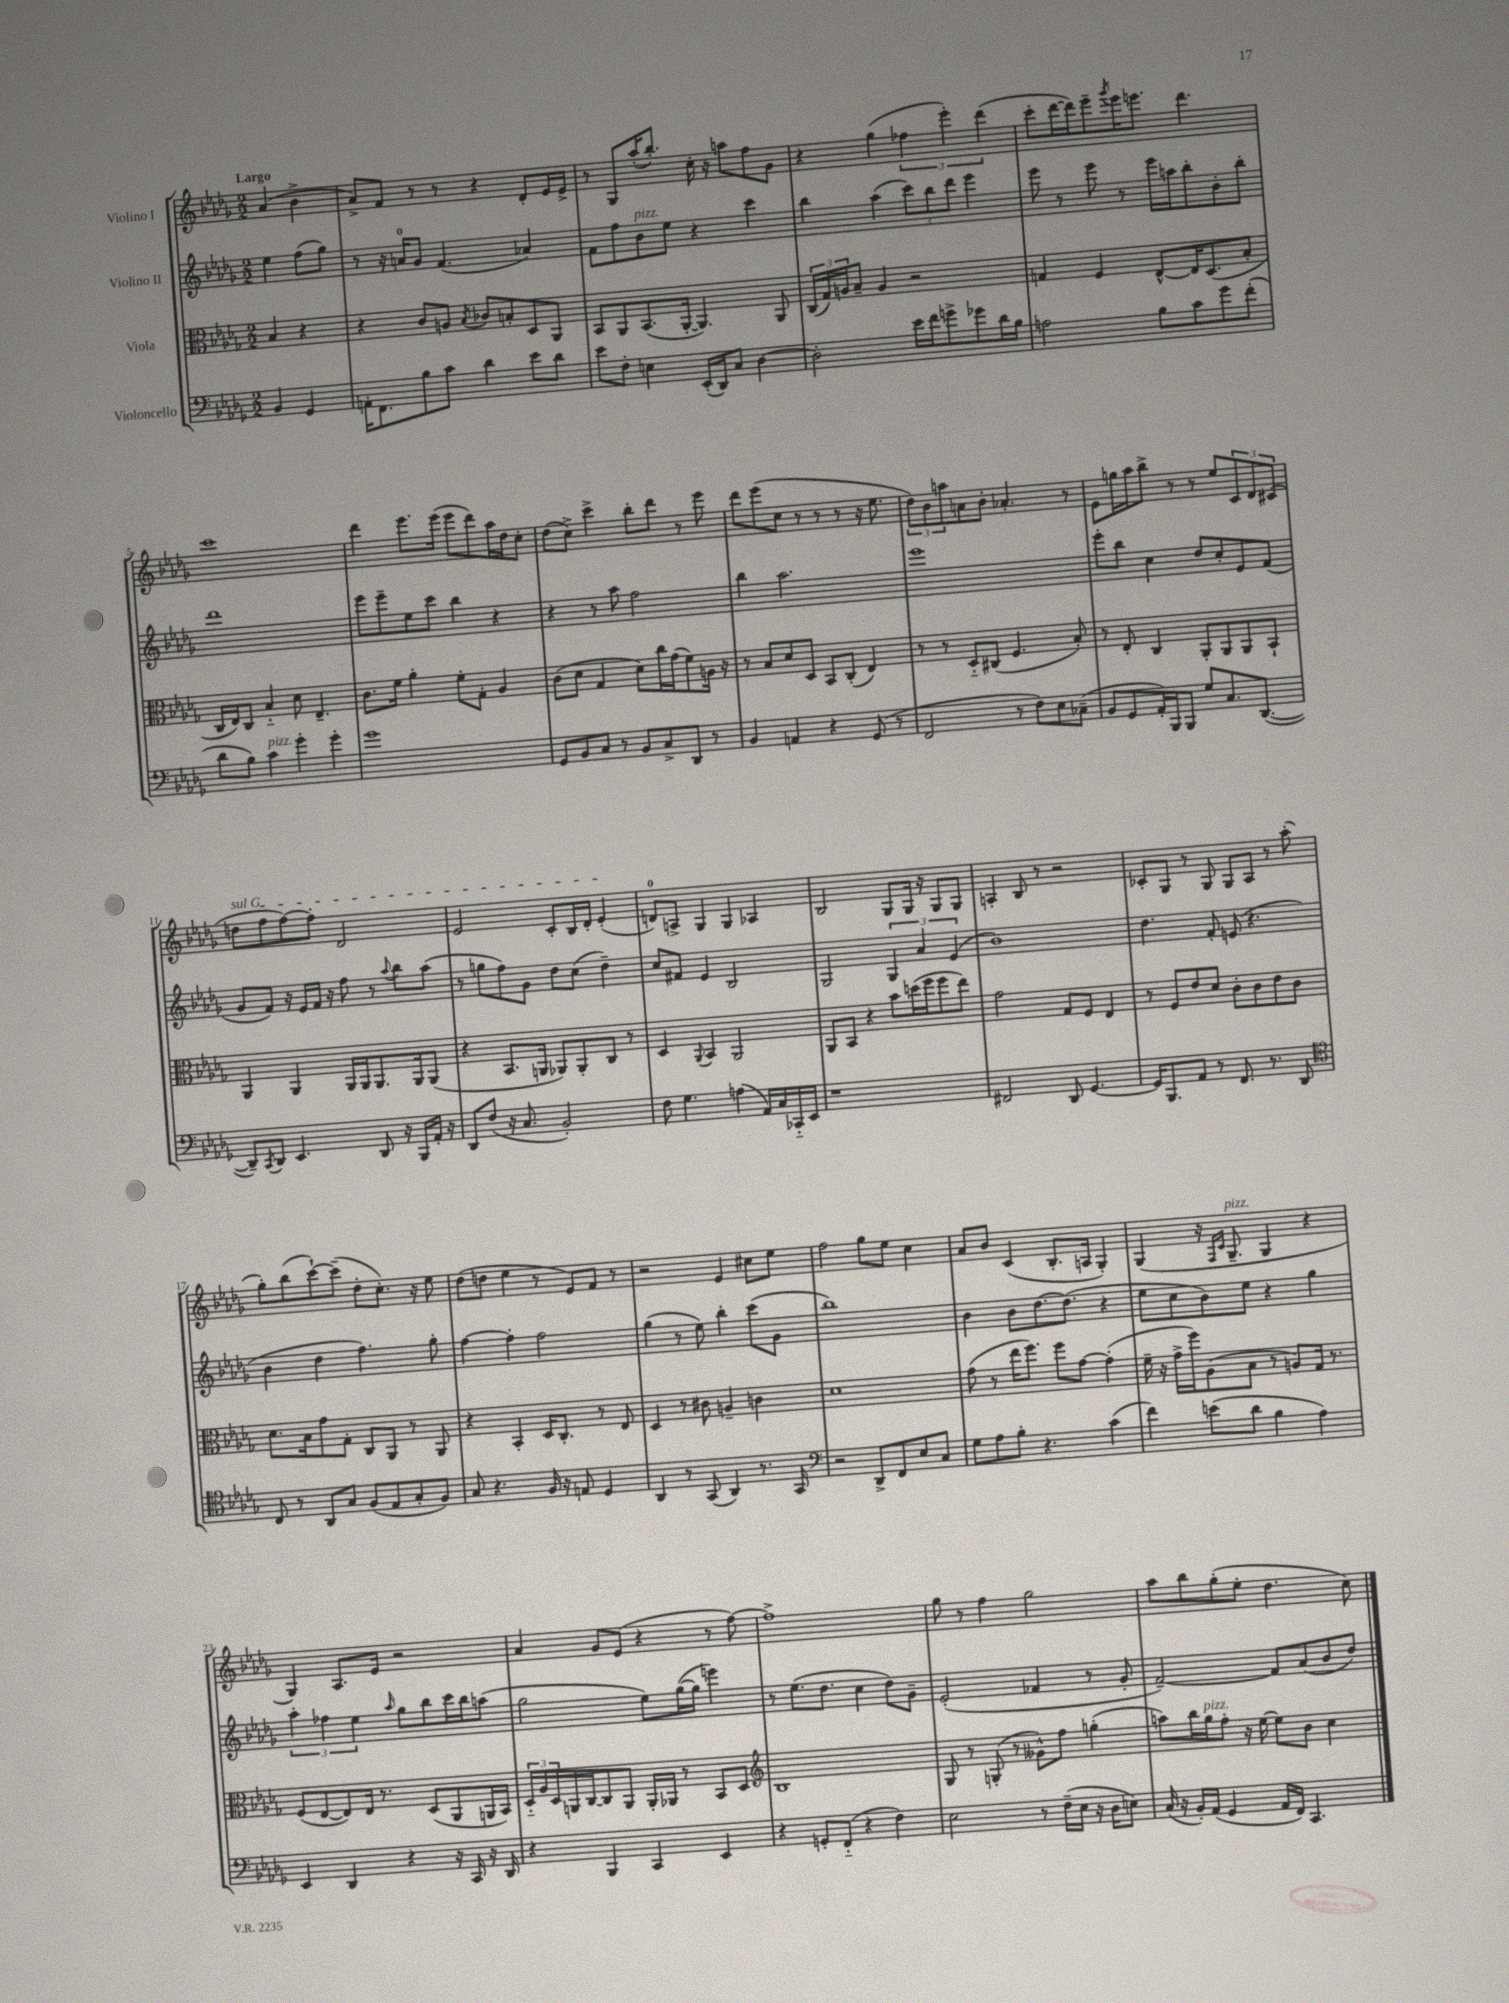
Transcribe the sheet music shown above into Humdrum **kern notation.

**kern	**kern	**kern	**kern
*staff4	*staff3	*staff2	*staff1
*clefF4	*clefC3	*clefG2	*clefG2
*k[b-e-a-d-g-]	*k[b-e-a-d-g-]	*k[b-e-a-d-g-]	*k[b-e-a-d-g-]
*M2/2	*M2/2	*M2/2	*M2/2
4BB-	4B-	4ee-	(4a-
4GG-	4r	(8ff	4b-^
.	.	8gg-)	.
=	=	=	=
16AA'	4r	8r	8a-^)
8.FF	.	.	.
.	.	16r	8f
.	.	16a	.
8B-	8c	8g-	8r
8c	8A	(4.f	8r
.	8qB-	.	.
4d-	8c-	.	4r
.	8B'	.	.
8e-	8D-	4a-)	8d-'
8d-	8AA-	.	16e-
.	.	.	16e-^
=	=	=	=
8e-	8BB-	8f	8r
8F'	8AA-	8ff	8G-
4E	(8.BB-	8b-	(16aa-'
.	.	.	8.bb-')
.	.	8ee-	.
.	[16AA-'	.	.
(16EE-'	4.AA-])	4r	16cc'
16DD-)	.	.	16r
8C	.	.	8aa
[4D-	.	4ccc	8ff
.	8AA-	.	8g-
=	=	=	=
2D-']	(24C	4bb-	4r
.	24G-)	.	.
.	24A	.	.
.	8B-~	.	.
.	4A	(4aa-	(4gg-
16e-	2r	12ccc)	6ff-
16f	.	.	.
.	.	12bb-	.
8g^	.	.	.
.	.	12ddd-	6eee-')
8g-	.	4eee-	.
.	.	.	(6ddd-
16d-	.	.	.
16B-	.	.	.
=	=	=	=
2A	4G	8eee-	8ccc'
.	.	8r	[16ddd-
.	.	.	16ddd-])
.	4F	8eee-	8eee-~
.	.	.	8qggg-
.	.	8r	16eee-
.	.	.	8.eee
8B-	[8E-^^	16eee-	.
.	.	16aa	.
8c	16E-]	8bb-'	4.ddd-
.	(8.D-	.	.
8g-	.	8b-'	.
(8f'	8B-'	8bb-'	.
=	=	=	=
8d-	16C	1ddd-	1ccc
.	16E-)	.	.
8B-)	8C	.	.
4c	4B-'~	.	.
4g-'	8d-	.	.
.	4.E-~	.	.
4g-'	.	.	.
=	=	=	=
1g-	8.c	8eee-	4ddd-
.	.	8eee-~	.
.	16f	.	.
.	4a-'	8ee-	8.eee-
.	.	8ccc	.
.	.	.	(16eee-
.	8f'	4bb-	8eee-
.	8G-'	.	8ddd-)
.	4A-	4r	16aa-
.	.	.	16dd-
.	.	.	8cc'
=	=	=	=
8GG-	(8c	4r	(8dd-
8BB-	8d-	.	8cc^)
8C	4G-	8r	4ccc^
8r	.	8aa-	.
8BB-	8d-)	2ff	8bb-'
8C^	16cc	.	8ddd-
.	(16g-	.	.
8DD-	8f)	.	8r
8r	16A	.	8eee-
.	16r	.	.
=	=	=	=
4BB-	8r	4bb-	8ddd-
.	8B-	.	(8eee-
4AA	8d-	2.aa-	8cc
.	8D-	.	8r
4r	8BB-	.	8r
.	(8C'	.	8r
(8GG-	4E-)	.	16r
.	.	.	8.ee-
8r	.	.	.
=	=	=	=
2FF	8r	1eee-	12dd-)
.	.	.	12b-
.	8r	.	.
.	.	.	12aa
.	8D-'~	.	8a
.	(8C#	.	8b-'
8r	4.F	.	4.a-'
8F)	.	.	.
8E-	.	.	.
(8C-~	8B-')	.	8r
=	=	=	=
8BB-	8r	8eee-'	8e-
8GG-	8E-'	8bb-	16gg
.	.	.	16aa-
16AA-')	4C	4cc	8bb-^
16BBB-	.	.	.
8BBB-	.	.	8r
8G-	8AA-'	8dd-	8r
8.C	8AA-	8cc'	8ee-
.	8AA-	8e-	12c
([8.DD-	.	.	.
.	.	.	12d-
.	8BB-`	(8f	.
.	.	.	(12c#
=	=	=	=
8DD-~])	4AA-	8g-	8dd
8qCC	.	.	.
8DD-	.	8f)	8ff
4.EE-	4AA-	16r	[8ff)
.	.	16e-	.
.	.	16f	8ff']
.	.	16r	.
.	16AA-	8ff	2d-
.	16AA-	.	.
8DD-	8.AA-	8r	.
.	.	8qqaa-	.
16r	.	8bb-	.
16BBB-	16AA-	.	.
16AA-'	(8AA-	(8aa-	.
16r	.	.	.
=	=	=	=
8DD-	4r	8r	2e-
(8F	.	8gg	.
16r	8.BB-	8ff)	.
8.C	.	.	.
.	.	8g-	.
.	16AA	.	.
2BB-')	8AA-)	8dd-	8c'
.	8AA-'	(8cc	16B-
.	.	.	16d-'
.	8C	4dd-~)	(4e-'
.	8r	.	.
=	=	=	=
8F	4D-	8cc	8d)
4.G-	.	8f#	8A^
.	8qqAA-	.	.
.	4BB-	4e-	4G-
(4A	2AA-	2B-	4G-
16AA-)	.	.	4A-
16C	.	.	.
16CC-'~	.	.	.
16EE-	.	.	.
=	=	=	=
1r	8AA-	2G-	2B-
.	8BB-	.	.
.	4r	.	.
.	8b-	6G-	8G-
.	(16dd	.	16G-
.	.	6a-	.
.	16ff	.	16r
.	8ff	.	8G-
.	.	(6e-	.
.	8ee-)	.	8G-
=	=	=	=
2FF#	2g-	1b-)	4A'
.	.	.	8B-
.	.	.	8r
8DD-	8G-	.	2r
[4.GG-	8F	.	.
.	4E-	.	.
=	=	=	=
16GG-]	8r	4.dd-	8c-'
8.BBB-	.	.	.
.	8F	.	8G-
8AA-	8e-	.	8r
8r	8d-	8f'	8G-
8.FF	8c'	(8e	8G-
.	8c	4.r	8A-
8.r	.	.	.
.	8e-	.	8r
8DD-	8c	.	(8aa-'
=	=	=	=
*clefC4	*	*	*
8C	8.d-	4b-	8gg-')
8r	.	.	(8bb-
.	16B-	.	.
8AA-	8g-	4dd-	[8ccc`)
8G-	8G-'	.	(8ccc~]
(8F	8C	4.ff)	8dd-'
8E-	8AA-	.	8.cc')
8G-'	8r	.	.
.	.	.	16r
8F)	8AA-	8gg-'	8ee-
=	=	=	=
8G-	4r	[4ff	(8dd-
4.r	.	.	8dd
.	4BB-'	4ff']	4ee-
16F	16D-	2ff	8r
16r	8.C'	.	.
8E	.	.	8e-)
4D-	8r	.	8f
.	8E-	.	8r
=	=	=	=
4AA-	4D-	(4gg-	2r
8r	8r	8r	.
(8GG-	8c#	8ee-)	.
4AA-)	4A~	4bb-'	4e-
8.r	4c	(8ccc	8cc#
.	.	8g-	8ee-
16GG-	.	.	.
=	=	=	=
*clefF4	*	*	*
2r	1d-	1bb-)	2ff
8DD-^	.	.	8gg-
8FF	.	.	8ee-
8E-	.	.	4cc
8C	.	.	.
=	=	=	=
8G-	(8g-	4b-	8a-
8A-	8r	.	8b-
8B-'	16ee-	8b-	(4c
.	8.ff)	.	.
4.r	.	[8.dd-	.
.	8ff	.	8.B-'
.	.	(8.dd-]	.
.	[8g-	.	.
.	.	.	16A
(4c	(4g-']	4r	4G-')
=	=	=	=
4f)	16f~	8ee-	(4G-
.	16r	.	.
.	16g-^	8cc	.
.	16ff)	.	.
(8e	(8A-	8b-)	16r
.	.	.	16qqF
.	.	.	16qqc
.	.	.	8.G-~
8d-	8B-	8ee-	.
4B-	8r	4r	4G-
.	8A)	.	.
4A-)	16G-	4gg-	4r
.	8.r	.	.
=	=	=	=
4EE-	(8F	6aa-'	4G-)
.	[8E-	.	.
.	.	6ff-	.
4DD-	8E-])	.	8.A-
.	.	6ee-	.
.	16E-	.	.
.	8.r	.	16e-
.	.	16qqaa-	.
4r	.	8gg-	2r
.	(8D-	8bb-	.
16r	8AA-	16ccc	.
16CC	.	16bb-	.
16r	16AA	(8aa	.
16DD-	16BB-)	.	.
=	=	=	=
4r	24D-'~	2gg-	4a-
.	24A-	.	.
.	24D-	.	.
.	16AA	.	.
.	[16C	.	.
4BBB-	8C]	.	8g-
.	8AA	.	(8e-
4CC	16AA'	8ee-)	4r
.	16AA-	.	.
.	8r	([16gg-	.
.	.	16gg-]	.
4EE-	8BB-	4eee)	8r
.	8D-	.	[8ff)
=	=	=	=
*	*clefG2	*	*
4r	1B-	8r	1ff^]
.	.	(8.ee-	.
8GG'	.	.	.
.	.	8.dd-	.
(8FF'~	.	.	.
4r	.	4cc	.
4F)	.	8dd-)	.
.	.	8g-~	.
=	=	=	=
2E-	8G-	(2e-'	8gg-
.	8r	.	8r
.	(8G'	.	4ff
.	8r	.	.
8r	8g--^^)	4f-	2gg-
(16F~	8ff	.	.
16E-	.	.	.
16r	(4gg'	8r	.
16D-	.	.	.
8E)	.	8g-'	.
=	=	=	=
(16C	8aa)	[2f~)	8aa-
16r	.	.	.
16BB-')	16bb-	.	8bb-
(16AA-	16gg-	.	.
4GG-	8ff'	.	(8gg-'
.	16r	.	8ee-'
.	[16ee-	.	.
16AA-	8ee-]	8f]	4.dd-
16FF)	.	.	.
4.CC	8b-	(8a-	.
.	4cc	8b-	.
.	.	8dd-)	8cc)
==	==	==	==
*-	*-	*-	*-
